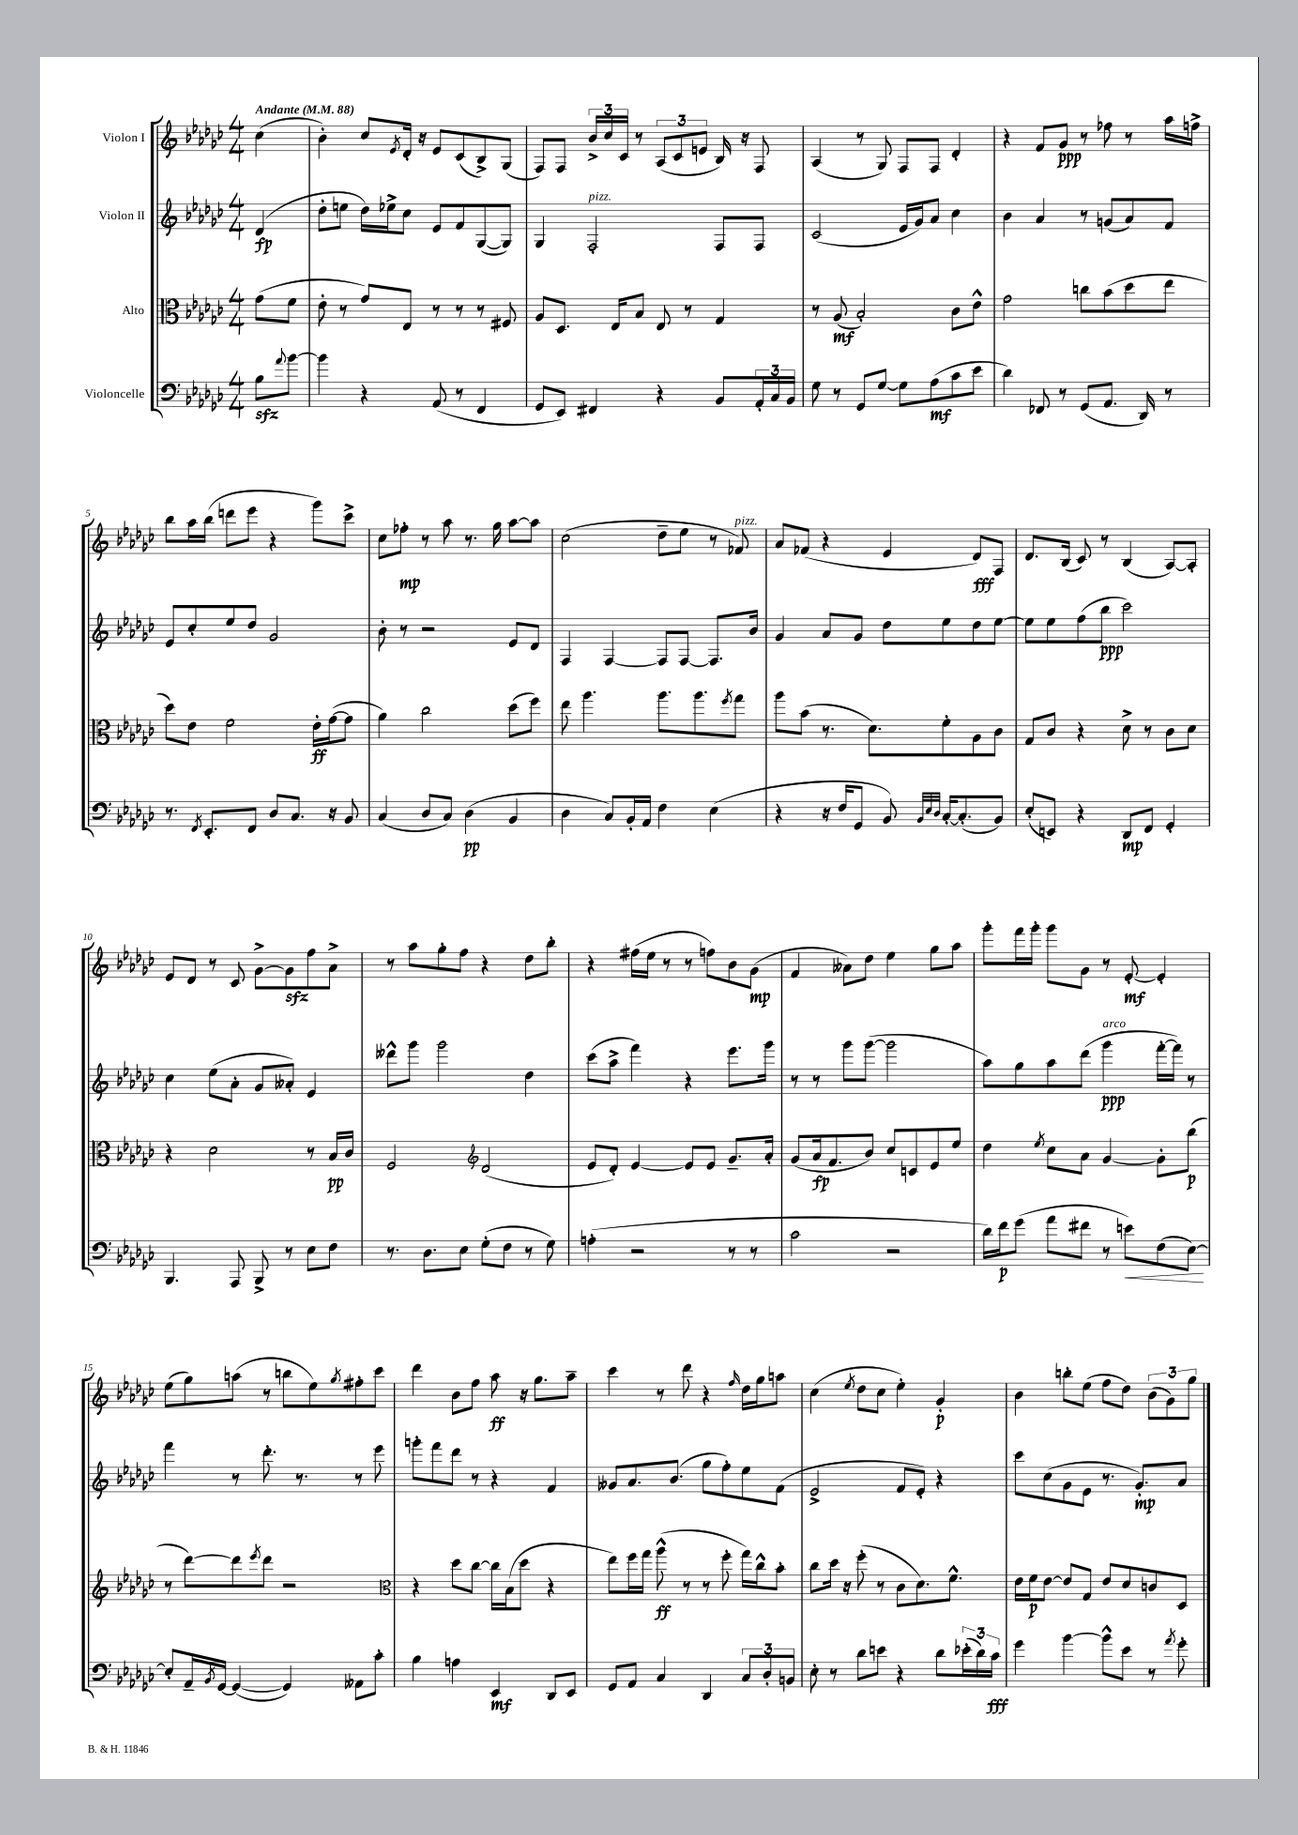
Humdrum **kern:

**kern	**dynam	**kern	**dynam	**kern	**dynam	**kern	**dynam
*part4	*part4	*part3	*part3	*part2	*part2	*part1	*part1
*staff4	*staff4	*staff3	*staff3	*staff2	*staff2	*staff1	*staff1
*I"Violoncelle	*	*I"Alto	*	*I"Violon II	*	*I"Violon I	*
*clefF4	*	*clefC3	*	*clefG2	*	*clefG2	*
*k[b-e-a-d-g-c-]	*	*k[b-e-a-d-g-c-]	*	*k[b-e-a-d-g-c-]	*	*k[b-e-a-d-g-c-]	*
*M4/4	*	*M4/4	*	*M4/4	*	*M4/4	*
*MM88	*	*MM88	*	*MM88	*	*MM88	*
=	=	=	=	=	=	=	=
!	!	!	!	!	!	!LO:TX:a:B:t=Andante	!
8B-zz\L	.	(8g-\L	.	(4d-/	fp	(4cc-\	.
8qqa-/	.	.	.	.	.	.	.
[8b-\J	.	8f\J	.	.	.	.	.
=1	=1	=1	=1	=1	=1	=1	=1
4b-\]	.	8e-'\	.	8dd-'\L	.	4b-'\)	.
.	.	8r	.	8een\J	.	.	.
4r	.	8g-/L)	.	16dd-\LL)	.	8cc-/L	.
.	.	.	.	16ee-X^\J	.	.	.
.	.	.	.	.	.	8qe-/	.
.	.	8E-/J	.	8cc-\J	.	16d-'/Jk	.
.	.	.	.	.	.	16r	.
(8AA-/	.	8r	.	8e-/L	.	8e-/L	.
8r	.	8r	.	8f/	.	(8c-/	.
4FF/	.	8r	.	([8G-/	.	8B-^/)	.
.	.	8F#X/	.	8G-/J])	.	(8G-/J	.
=2	=2	=2	=2	=2	=2	=2	=2
8GG-/L	.	8A-/L	.	4G-/	.	8F/L)	.
8EE-/J)	.	8.D-/J	.	.	.	8F/J	.
!	!	!	!	!LO:TX:a:i:t=pizz.	!	!	!
4FF#X/	.	.	.	2F'/	.	24b-^/LL	.
.	.	.	.	.	.	24cc-/	.
.	.	16E-/KL	.	.	.	.	.
.	.	.	.	.	.	24c-/JJ	.
.	.	8B-/J	.	.	.	8r	.
4r	.	8E-/	.	.	.	(12A-/L	.
.	.	.	.	.	.	12c-/	.
.	.	8r	.	.	.	.	.
.	.	.	.	.	.	12en/J	.
8BB-/L	.	4G-/	.	8F/L	.	16B-/)	.
.	.	.	.	.	.	16r	.
24AA-'/L	.	.	.	8F/J	.	8F/	.
24C-/	.	.	.	.	.	.	.
24BB-/JJ	.	.	.	.	.	.	.
=3	=3	=3	=3	=3	=3	=3	=3
8G-\	.	8r	.	(2c-/	.	(4A-/	.
8r	.	(8A-/	mf	.	.	.	.
8GG-/L	.	2B-'/)	.	.	.	8r	.
[8G-/J	.	.	.	.	.	8G-/)	.
8G-\L]	.	.	.	16e-/LL	.	8F/L	.
.	.	.	.	16g-/J)	.	.	.
(8A-\	mf	.	.	8a-/J	.	8F/J	.
8c-\	.	8c-\L	.	4cc-\	.	4d-'/	.
8e-\J	.	8e-^^\J	.	.	.	.	.
=4	=4	=4	=4	=4	=4	=4	=4
4d-\)	.	2g-\	.	4b-\	.	4r	.
8FF-X/	.	.	.	4a-/	.	8f/L	.
8r	.	.	.	.	.	8g-/J	ppp
(8GG-/L	.	8ccn\L	.	8r	.	8r	.
8.AA-/J	.	(8b-\	.	(8gn/L	.	8ff-X\	.
.	.	8dd-\	.	8a-/)	.	8r	.
16DD-/)	.	.	.	.	.	.	.
8r	.	8ee-\J	.	8f/J	.	16aa-\LL	.
.	.	.	.	.	.	16ffn^\JJ	.
!!LO:LB:g=z
=5	=5	=5	=5	=5	=5	=5	=5
8.r	.	8dd-\L)	.	8e-/L	.	8bb-\L	.
.	.	8e-\J	.	8cc-'/	.	16aa-\L	.
8qFF/	.	.	.	.	.	.	.
8.EE-'/L	.	.	.	.	.	(16bb-\JJ	.
.	.	2f\	.	8ee-/	.	8dddn\L	.
8FF/J	.	.	.	8dd-/J	.	8eee-\J	.
8D-/L	.	.	.	2g-/	.	4r	.
8.C-/J	.	.	.	.	.	.	.
.	.	16e-'\LL	ff	.	.	8ggg-\L)	.
16r	.	([16g-\J	.	.	.	.	.
8BB-/	.	8g-\J]	.	.	.	8ccc-^\J	.
=6	=6	=6	=6	=6	=6	=6	=6
(4C-/	.	4a-\)	.	8b-'\	.	8cc-\L	.
.	.	.	.	8r	.	8ff-X'\J	mp
8D-/L	.	2cc-\	.	2r	.	8r	.
8C-/J)	.	.	.	.	.	8aa-\	.
(4D-\	pp	.	.	.	.	8.r	.
.	.	.	.	.	.	16gg-\	.
4BB-/	.	(8dd-\L	.	8e-/L	.	[8aa-\L	.
.	.	8ff\J)	.	8d-/J	.	8aa-\J]	.
=7	=7	=7	=7	=7	=7	=7	=7
4D-\	.	8ee-\	.	4F/	.	(2cc-\	.
.	.	4.aa-\	.	.	.	.	.
8C-/L)	.	.	.	[4F/	.	.	.
16BB-'/L	.	.	.	.	.	.	.
16AA-/JJ	.	.	.	.	.	.	.
4F\	.	8.aa-\L	.	8F/L]	.	8dd-~\L	.
.	.	.	.	[8F/J	.	8ee-\J	.
.	.	8.aa-\	.	.	.	.	.
(4E-\	.	.	.	8.F/L]	.	8r	.
.	.	8qff/	.	.	.	.	.
!	!	!	!	!	!	!LO:TX:a:i:t=pizz.	!
.	.	8gg-\J	.	.	.	8f-X/)	.
.	.	.	.	16b-/Jk	.	.	.
=8	=8	=8	=8	=8	=8	=8	=8
4r	.	8aa-\L	.	4g-/	.	8a-/L	.
.	.	(8b-\J	.	.	.	(8f-X/J	.
16r	.	8.r	.	8a-/L	.	4r	.
16F/KL	.	.	.	.	.	.	.
8GG-/J	.	.	.	8g-/J	.	.	.
.	.	8.d-\L)	.	.	.	.	.
8BB-/)	.	.	.	8dd-\L	.	4e-/	.
32qqBB-/LLL	.	.	.	.	.	.	.
32qqE-/	.	.	.	.	.	.	.
32qqD-/JJJ	.	.	.	.	.	.	.
[16C-'/KL	.	8f'\	.	8ee-\	.	.	.
(8.C-'/]	.	.	.	.	.	.	.
.	.	8A-\	.	8dd-\	.	8d-/L)	fff
8BB-/J)	.	8c-\J	.	[8ee-\J	.	8F/J	.
=9	=9	=9	=9	=9	=9	=9	=9
(8E-'/L	.	8G-/L	.	8ee-\L]	.	8.d-/L	.
8EEn/J)	.	8c-/J	.	8ee-\	.	.	.
.	.	.	.	.	.	(16B-/Jk	.
4r	.	4r	.	(8ff\	.	8c-/)	.
.	.	.	.	8bb-\J	ppp	8r	.
8DD-/L	mp	8d-^\	.	2ccc-\)	.	(4B-/	.
8FF/J	.	8r	.	.	.	.	.
4GG-'/	.	8c-\L	.	.	.	[8A-/L)	.
.	.	8d-\J	.	.	.	8A-'/J]	.
!!LO:LB:g=z
=10	=10	=10	=10	=10	=10	=10	=10
4.BBB-/	.	4r	.	4cc-\	.	8e-/L	.
.	.	.	.	.	.	8d-/J	.
.	.	2d-\	.	(8ee-\L	.	8r	.
8AAA-/	.	.	.	8a-'\J	.	8c-/	.
8BBB-^/	.	.	.	8g-/L	.	[8g-^\L	.
8r	.	.	.	8a--X'/J)	.	8g-zz\]	.
8E-\L	.	8r	.	4e-/	.	8ff\	.
8F\J	.	16B-/LL	pp	.	.	8a-^\J	.
.	.	16c-/JJ	.	.	.	.	.
=11	=11	=11	=11	=11	=11	=11	=11
8.r	.	2F/	.	8ddd--X^^\L	.	8r	.
.	.	.	.	8ggg-\J	.	8aa-\L	.
8.D-\L	.	.	.	.	.	.	.
.	.	.	.	2ggg-\	.	8gg-'\	.
8E-\J	.	.	.	.	.	8ff\J	.
*	*	*clefG2	*	*	*	*	*
(8G-'\L	.	(2d-/	.	.	.	4r	.
8F\J	.	.	.	.	.	.	.
8r	.	.	.	4dd-\	.	8dd-\L	.
8G-\)	.	.	.	.	.	8bb-'\J	.
=12	=12	=12	=12	=12	=12	=12	=12
(4An'\	.	8e-/L	.	(8ccc-\L	.	4r	.
.	.	8d-'/J)	.	8aa-^\J	.	.	.
2r	.	[4e-/	.	4fff\)	.	(16ff#X\LL	.
.	.	.	.	.	.	16ee-\JJ	.
.	.	.	.	.	.	8r	.
.	.	8e-/L]	.	4r	.	8r	.
.	.	8e-/J	.	.	.	8ffn\L)	.
8r	.	8.g-~/L	.	8.eee-\L	.	8b-\	.
8r	.	.	.	.	.	(8g-\J	mp
.	.	16a-'/Jk	.	16ggg-\Jk	.	.	.
=13	=13	=13	=13	=13	=13	=13	=13
2c-\	.	(8g-/L	.	8r	.	4f/	.
.	.	16a-/k	fp	8r	.	.	.
.	.	8.f/	.	.	.	.	.
.	.	.	.	8ggg-\L	.	8a--X\L)	.
.	.	8b-/J)	.	([8ggg-\J	.	8dd-\J	.
2r	.	8cc-/L	.	2ggg-\]	.	4ee-\	.
.	.	8cn/	.	.	.	.	.
.	.	8e-/	.	.	.	8gg-\L	.
.	.	8ee-/J	.	.	.	8aa-\J	.
=14	=14	=14	=14	=14	=14	=14	=14
16d-\LL)	.	4dd-\	.	8aa-\L)	.	8ggg-'\L	.
16f\J	p	.	.	.	.	.	.
(8g-\J	.	.	.	8gg-\	.	16fff\L	.
.	.	.	.	.	.	16ggg-'\JJ	.
.	.	8qee-/	.	.	.	.	.
8a-\L	.	8cc-\L	.	8aa-\	.	8ggg-\L	.
8f#X\J	.	8a-\J	.	(8ddd-\J	.	8g-\J	.
!	!	!	!	!LO:TX:a:i:t=arco	!	!	!
8r	.	[4g-/	.	4ggg-\	ppp	8r	.
!	!LO:HP:b	!	!	!	!	!	!
8en\L)	<	.	.	.	.	[8e-'/	mf
(8F\	.	8g-'\L]	.	[16fff'\LL	.	4e-'/]	.
.	.	.	.	16fff\JJ])	.	.	.
[8E-\J)	.	(8bb-\J	p	8r	.	.	.
.	[	.	.	.	.	.	.
!!LO:LB:g=z
=15	=15	=15	=15	=15	=15	=15	=15
8E-'/L]	.	8r	.	4fff\	.	(8ee-\L	.
16AA-~/L	.	[8ddd-\L)	.	.	.	8gg-\)	.
8qBB-/	.	.	.	.	.	.	.
[16GG-/JJ	.	.	.	.	.	.	.
(4GG-/_	.	8ddd-\]	.	8r	.	(8aan\J	.
.	.	8qeee-/	.	.	.	.	.
.	.	8ddd-\J	.	8.ddd-'\	.	8r	.
4GG-/])	.	2r	.	.	.	8bbn\L	.
.	.	.	.	8.r	.	.	.
.	.	.	.	.	.	8ee-\)	.
.	.	.	.	.	.	8qgg-/	.
8AA--X\L	.	.	.	8r	.	8ff#X'\	.
8c-'\J	.	.	.	8eee-\	.	8ccc-\J	.
=16	=16	=16	=16	=16	=16	=16	=16
*	*	*clefC3	*	*	*	*	*
4B-\	.	4r	.	8gggn'\L	.	4ddd-\	.
.	.	.	.	8fff\	.	.	.
4An\	.	8dd-\L	.	8ddd-\J	.	8b-\L	.
.	.	[8cc-\J	.	8r	.	8ff\J	.
4EE-/	mf	16cc-\LL]	.	4r	.	8aa-\	ff
.	.	(16B-\J	.	.	.	.	.
.	.	8dd-\J	.	.	.	16r	.
.	.	.	.	.	.	8.gg-\L	.
8DD-/L	.	4r	.	4f/	.	.	.
8EE-/J	.	.	.	.	.	8aa-~\J	.
=17	=17	=17	=17	=17	=17	=17	=17
8GG-/L	.	8ee-\L)	.	8g--X/L	.	4ccc-\	.
8AA-/J	.	16ff\L	.	8.a-/	.	.	.
.	.	16gg-\JJ	.	.	.	.	.
4C-/	.	(8aa-^^\	ff	.	.	8r	.
.	.	.	.	(8.b-/J	.	.	.
.	.	8r	.	.	.	8ddd-\	.
4DD-/	.	8r	.	8gg-\L	.	4r	.
.	.	8ff'\	.	8ff'\)	.	.	.
.	.	.	.	.	.	16qqff/	.
12C-/L	.	16gg-\LL)	.	8ee-\	.	16dd-\LL	.
.	.	16cc-^^\J	.	.	.	16gg-\J	.
12D-'/	.	.	.	.	.	.	.
.	.	8b-'\J	.	(8f\J	.	8aan\J	.
12BBn/J	.	.	.	.	.	.	.
=18	=18	=18	=18	=18	=18	=18	=18
8E-'\	.	8cc-\L	.	2e-^/	.	(4cc-\	.
8r	.	16dd-\Jk	.	.	.	.	.
.	.	16r	.	.	.	.	.
.	.	.	.	.	.	8qee-/	.
8d-\L	.	(8ff'\	.	.	.	8dd-\L	.
8en\J	.	8r	.	.	.	8cc-\J	.
4r	.	8c-\L	.	8f/L	.	4ee-'\)	.
.	.	8.d-\)	.	8e-'/J)	.	.	.
8d-\L	.	.	.	4r	.	4g-'/	p
.	.	8.f^^\J	.	.	.	.	.
(24e-X'\L	.	.	.	.	.	.	.
24d-\)	.	.	.	.	.	.	.
24c-\JJ	fff	.	.	.	.	.	.
=19	=19	=19	=19	=19	=19	=19	=19
4g-\	.	16e-\LL	.	8ccc-\L	.	4b-\	.
.	.	16f\J	p	.	.	.	.
.	.	[8e-\J	.	(8cc-\	.	.	.
[4b-\	.	8e-/L]	.	8g-\	.	8bbn'\L	.
.	.	8G-/J	.	8e-\J	.	(8ee-\J	.
8b-^^\L]	.	8e-/L	.	8.r	.	8ff\L	.
8e-\J	.	8d-/	.	.	.	8dd-\J)	.
.	.	.	.	8.g-'/L)	mp	.	.
8r	.	8cn/	.	.	.	(12b-\L	.
.	.	.	.	.	.	12g-\)	.
8qa-/	.	.	.	.	.	.	.
8g-'\	.	8D-/J	.	8a-/J	.	.	.
.	.	.	.	.	.	12gg-\J	.
==	==	==	==	==	==	==	==
*-	*-	*-	*-	*-	*-	*-	*-
